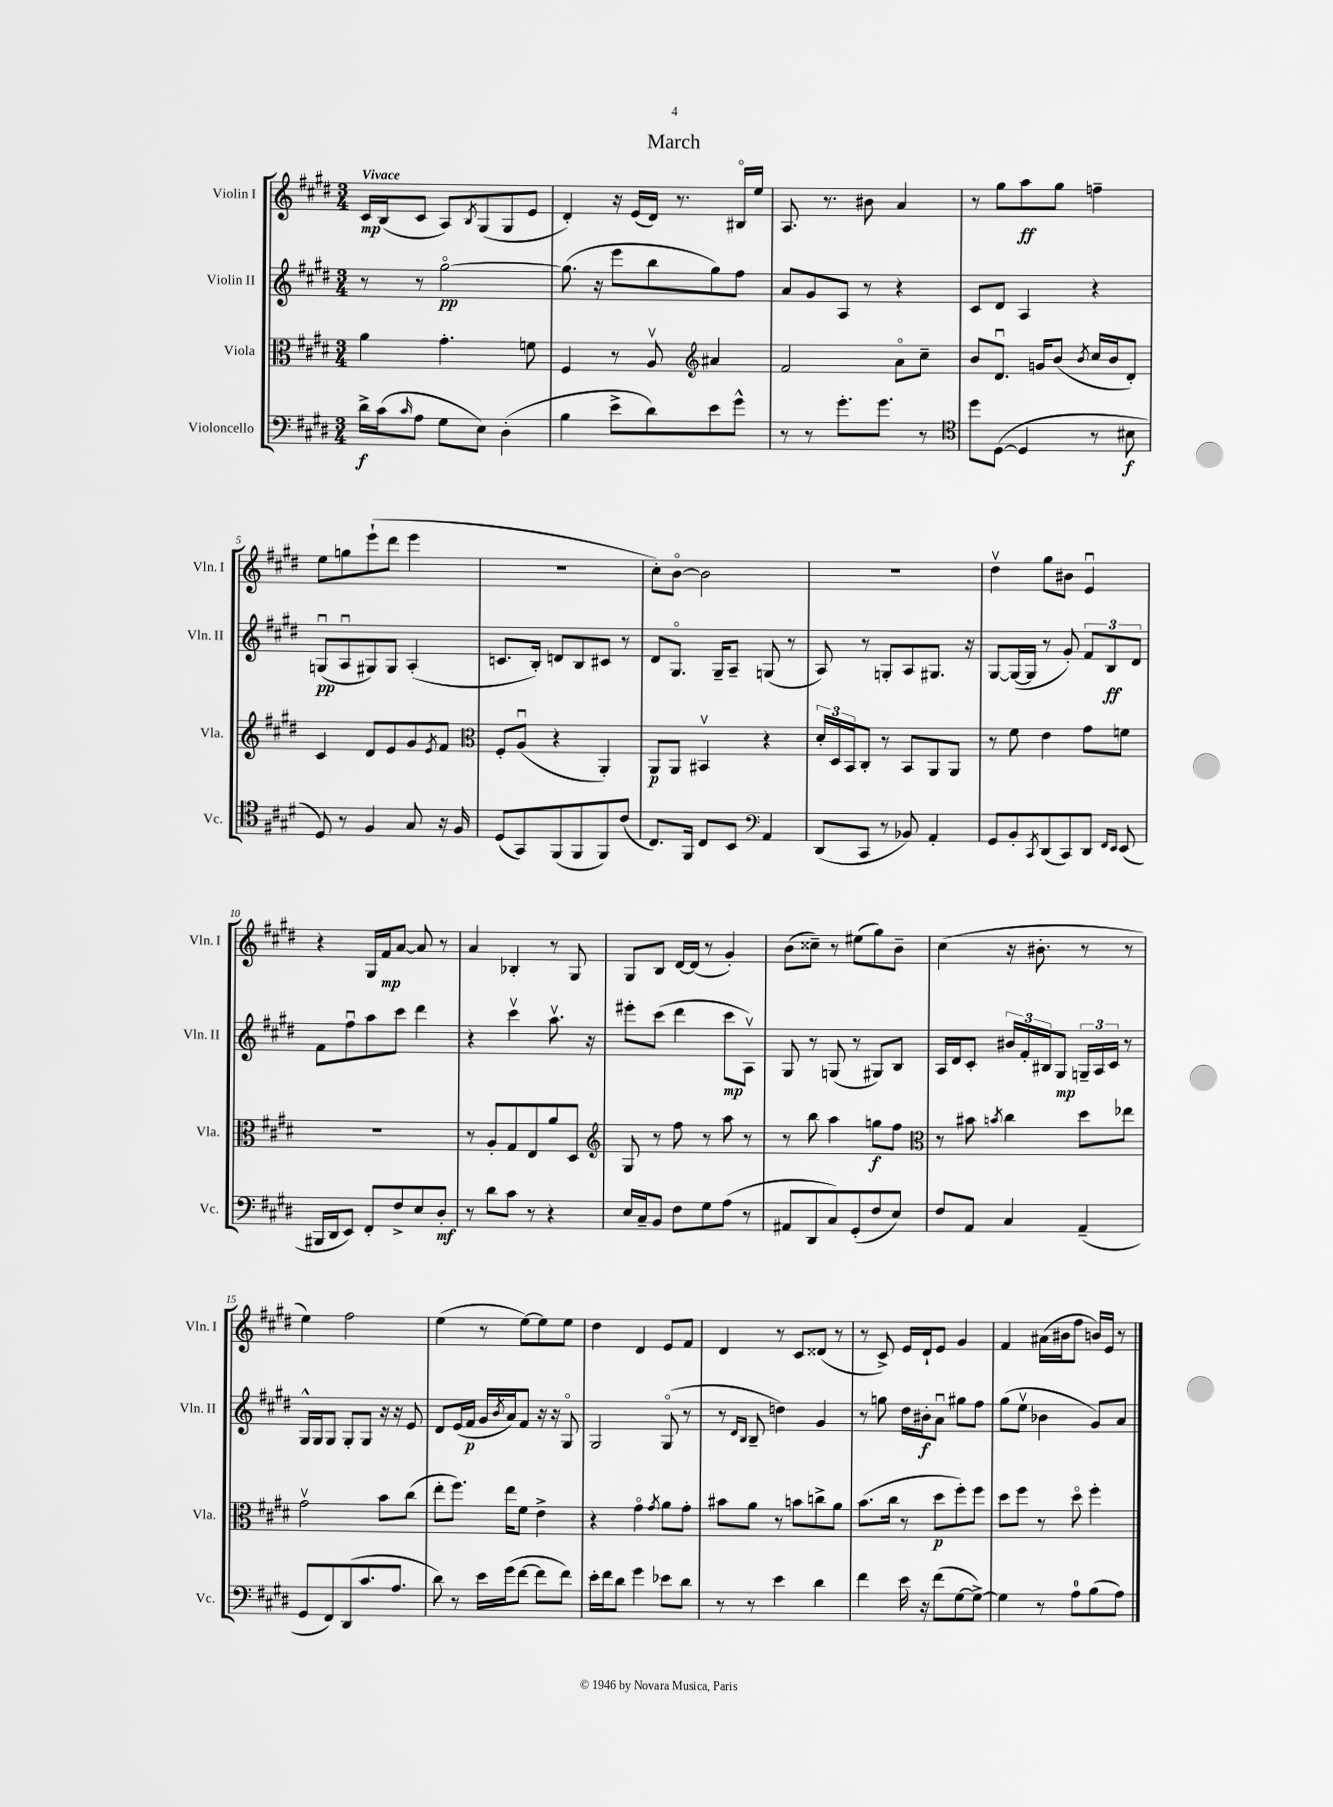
\header { title = "March" }
<<
\new StaffGroup <<
\new Staff = "s0" \with { instrumentName = "Violin I" shortInstrumentName = "Vln. I" } {
    \clef treble \key e \major \numericTimeSignature \time 3/4 \tempo "Vivace"
    cis'16\mp b16( cis'8 a8) \acciaccatura { b8 } gis8( gis8 e'8 |
    dis'4-.) r16 e'16( dis'16) r8. bis16\flageolet e''16 |
    a8. r8. bis'8 a'4 |
    r8 gis''8 a''8\ff gis''8 f''4-- |
    e''8 g''8 e'''8-!( dis'''8 e'''4 |
    R2. |
    cis''8-.) b'8~\flageolet b'2 |
    R2. |
    dis''4\upbow gis''8 bis'8 e'4\downbow |
    r4 gis16 fis'16\mp a'8~ a'8 r8 |
    a'4 bes4-. r8 gis8 |
    gis8 b8 dis'16~ dis'16( r8 gis'4-.) |
    b'8( cisis''8--) r8 eis''8( gis''8) b'8-- |
    cis''4( r16 bis'8.-. r8 r8 |
    e''4) fis''2 |
    e''4( r8 e''8~) e''8 e''8 |
    dis''4 dis'4 e'8 fis'8 |
    dis'4 r8 cis'8 disis'8( r8 |
    r8 cis'8->) e'16 dis'16-! e'8 gis'4 |
    fis'4 ais'16( bis'16 fis''8 b'16) e'16 r8 \bar "|." |
}
\new Staff = "s1" \with { instrumentName = "Violin II" shortInstrumentName = "Vln. II" } {
    \clef treble \key e \major \numericTimeSignature \time 3/4
    r8 r8 gis''2~\flageolet\pp |
    gis''8.( r16 e'''8 b''8 gis''8) fis''8 |
    a'8 gis'8 a8 r8 r4 |
    cis'8 dis'8 a4 r4 |
    g8\downbow\pp( a8\downbow gis8) gis8 a4-.( |
    c'8. b16-.) d'8 b8 cis'8 r8 |
    dis'8 gis8.\flageolet gis16-- a8-- g8( r8 |
    a8) r8 g8-. a8 gis8. r16 |
    gis8~ gis16~( gis16 r8 gis'8-.) \tuplet 3/2 { fis'8 b8\ff dis'8 } |
    fis'8 fis''8\downbow a''8 cis'''8 dis'''4 |
    r4 cis'''4\upbow a''8.\upbow r16 |
    eis'''8-. cis'''8( dis'''4 cis'''8\mp a8\upbow) |
    gis8 r8 g8( r8 gis8) b8 |
    a16 dis'16 cis'8-. \tuplet 3/2 { bis'16 fis'16-. bis16 } gis8\mp \tuplet 3/2 { g16-- a16 cis'16 } r8 |
    gis16-^ gis16 gis8 gis8-. gis8 r16 r16 e'8 |
    dis'8 e'16( fis'16\p gis'16 \acciaccatura { b'8 } a'16) fis'8 r16 r16 gis8\flageolet |
    gis2 gis8\flageolet( r8 |
    r8 \grace { dis'16 b16 } b8-- d''4) gis'4 |
    r8 g''8 dis''16 bis'16-.\f a'8\downbow gis''8 fis''8 |
    gis''8( e''8\upbow bes'4 gis'8) a'8 \bar "|." |
}
\new Staff = "s2" \with { instrumentName = "Viola" shortInstrumentName = "Vla." } {
    \clef alto \key e \major \numericTimeSignature \time 3/4
    a'4 gis'4.-. f'8 |
    fis4 r8 a8\upbow \clef treble ais'4 |
    fis'2 a'8\flageolet cis''8-- |
    b'8 dis'8.\downbow g'16 b'8( \acciaccatura { b'8 } cis''16 b'16 dis'8-.) |
    cis'4 dis'8 e'8 gis'8 \acciaccatura { e'8 } fis'8 |
    \clef alto fis8-. a8\downbow( r4 a,4-.) |
    a,8\p a,8 bis,4\upbow r4 |
    \tuplet 3/2 { dis'16-. dis16 b,16 } cis8-. r8 b,8 a,8 a,8 |
    r8 fis'8 e'4 gis'8 f'8 |
    R2. |
    r8 a8-. gis8 e8 a'8 dis8 |
    \clef treble gis8 r8 fis''8 r8 a''8 r8 |
    r8 b''8 a''4 g''8\f fis''8 |
    \clef alto r8 bis'8 \acciaccatura { b'8 } cis''4 dis''8 ees''8 |
    gis'2\upbow b'8 cis''8( |
    e''8-. fis''8.) e''16 fis'8 e'4-> |
    r4 gis'4\flageolet \acciaccatura { gis'8 } a'8 gis'8-. |
    bis'8 a'8 r8 b'8 c''8-> a'8 |
    b'8.( cis''16 r8 dis''8\p fis''8-.) fis''8 |
    dis''8 fis''8 r8 dis''8\flageolet fis''4-. \bar "|." |
}
\new Staff = "s3" \with { instrumentName = "Violoncello" shortInstrumentName = "Vc." } {
    \clef bass \key e \major \numericTimeSignature \time 3/4
    dis'16->\f cis'16( \grace { cis'16 } a8 gis8 e8) dis4-.( |
    b4 e'8-> dis'8) e'8 gis'8-^ |
    r8 r8 gis'8.-. gis'8. r8 |
    \clef tenor dis''8 dis8~( dis4 r8 bis8\f |
    dis8) r8 fis4 gis8 r16 fis16 |
    dis8( gis,8) fis,8( fis,8 fis,8) cis'8( |
    cis8.) fis,16 cis8 b,8 \clef bass a,4 |
    dis,8( cis,8 r8 bes,8) a,4-. |
    gis,8 b,8-. \acciaccatura { cis,8 } dis,8( cis,8) dis,8 \grace { fis,16 e,16 } e,8( |
    bis,,16 dis,16 e,8) fis,8-. fis8-> e8 dis8-.\mf |
    r8 dis'8 cis'8 r8 r4 |
    e16 cis16-- b,8 fis8 gis8 a8( r8 |
    ais,8 dis,8 cis8) gis,8-.( fis8 e8) |
    fis8 a,8 cis4 a,4--( |
    gis,8 fis,8) dis,8( cis'8. a8. |
    dis'8) r8 e'16 gis'16( fis'8~ fis'8 fis'8) |
    e'16-. fis'16 dis'8 gis'4 ees'8 dis'8 |
    r8 r8 e'4 dis'4 |
    fis'4 e'16 r16 fis'8( gis8~ gis8~->) |
    gis4 r8 a8-0 b8( a8) \bar "|." |
}
>>
>>
